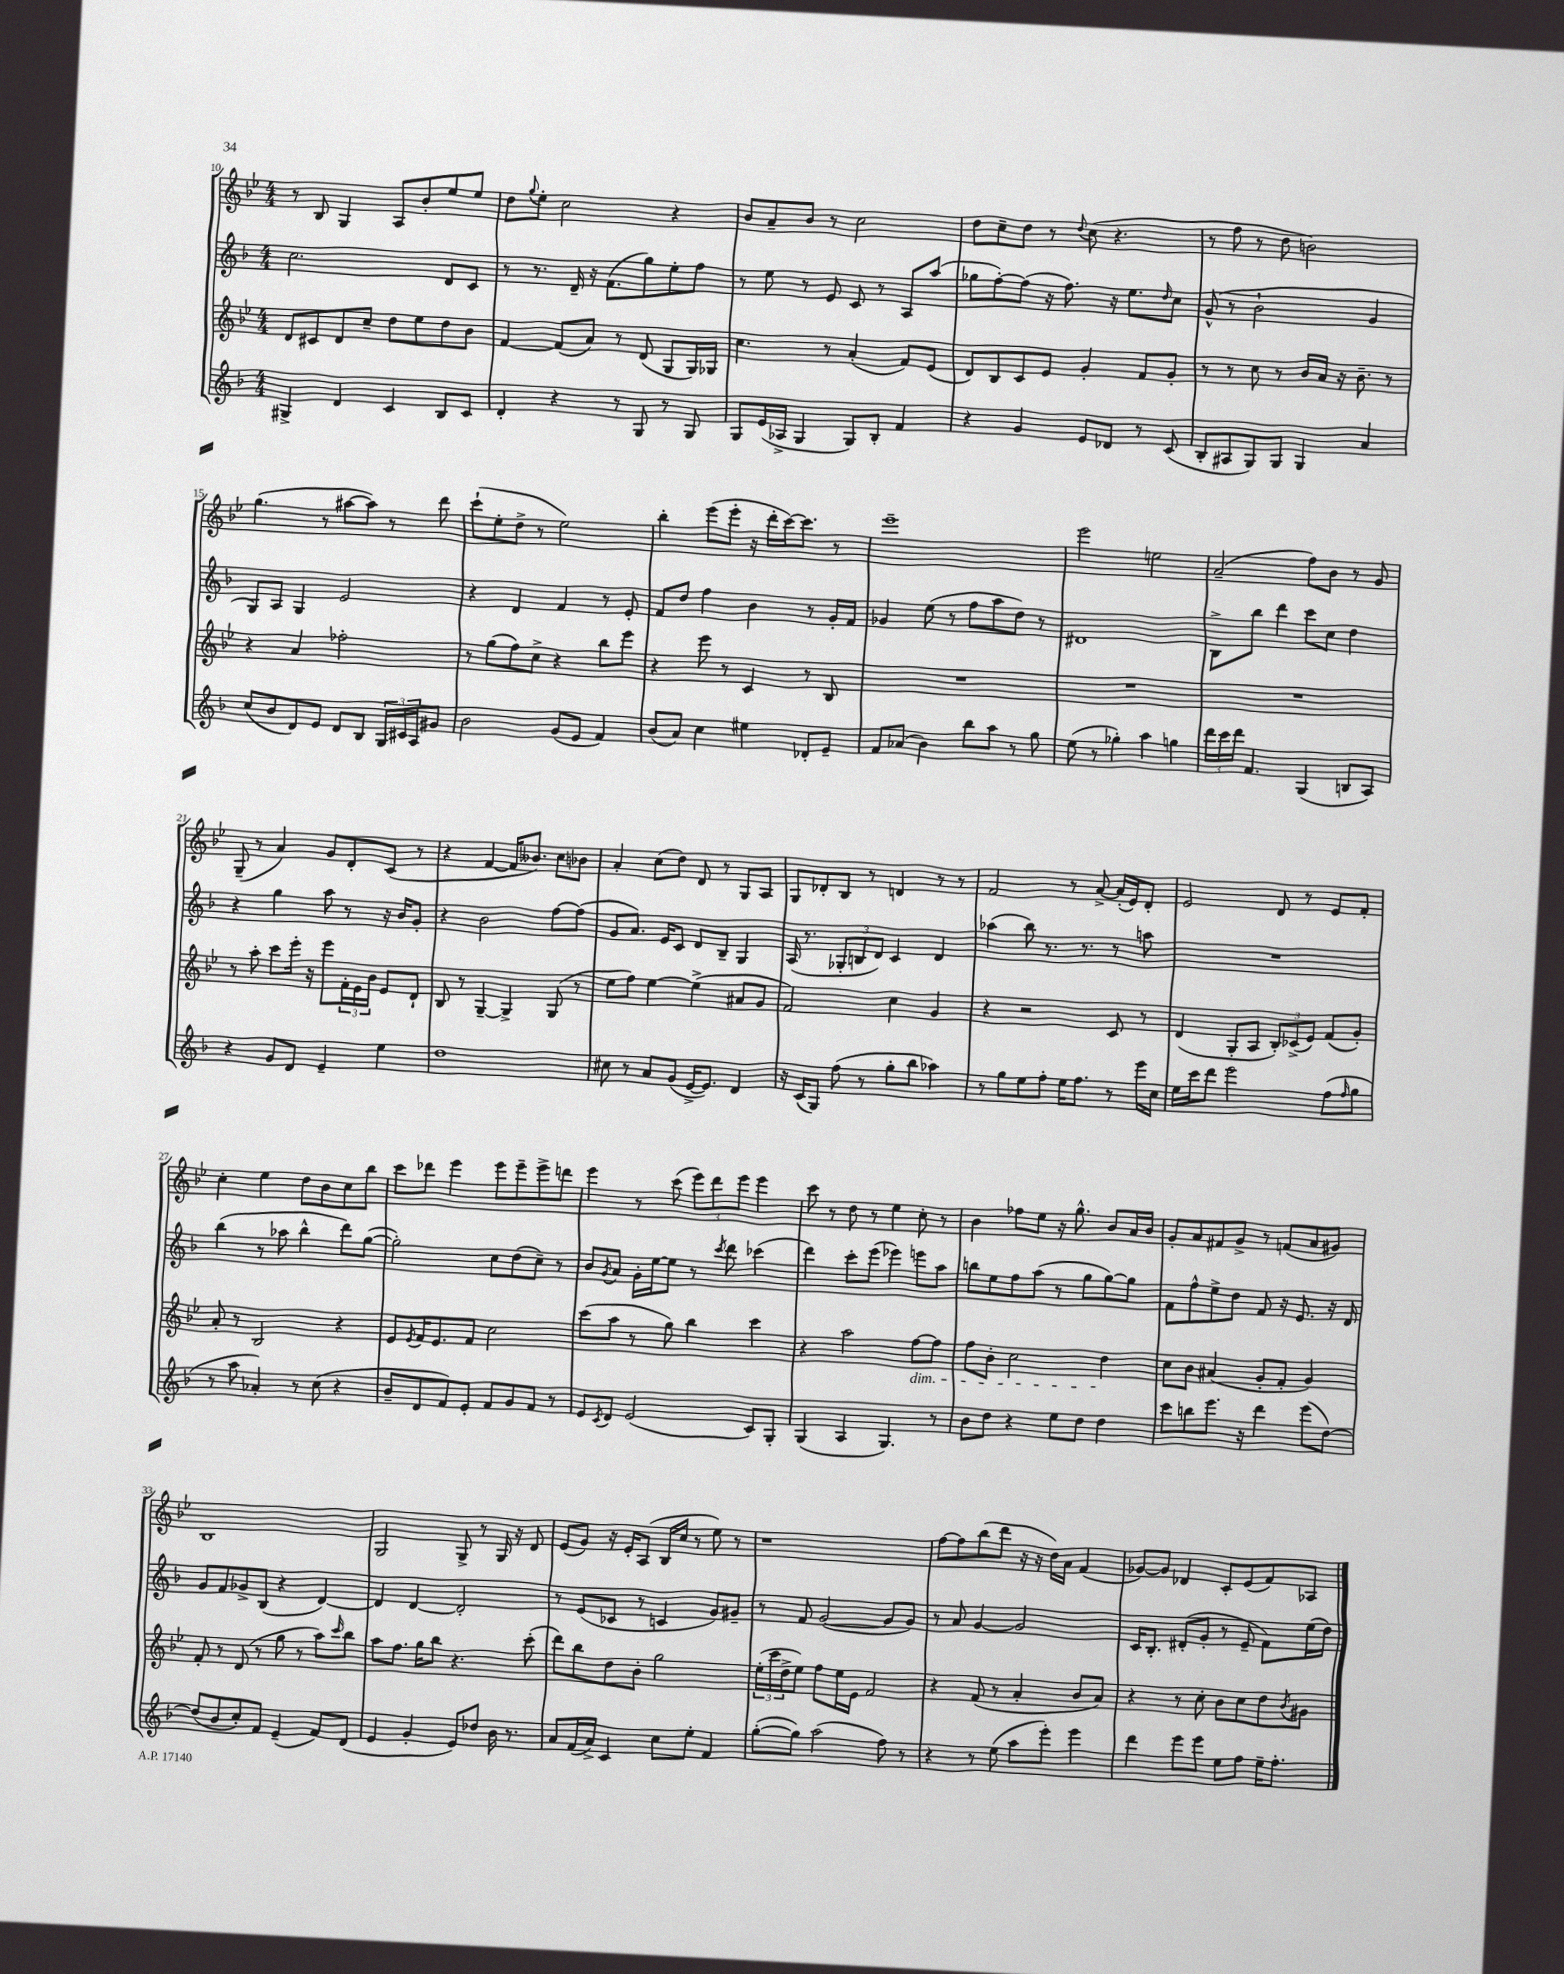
<<
\new StaffGroup <<
\new Staff = "s0" {
    \clef treble \key bes \major \numericTimeSignature \time 4/4
    r8 bes8 g4 a8 bes'8-. ees''8 ees''8 |
    d''8 \appoggiatura { g''8 } ees''8-. c''2 r4 |
    bes'8 a'8-- bes'8 r8 c''2 |
    d''8 c''8-- d''8 r8 \appoggiatura { d''8 } c''8( r4. |
    r8 f''8 r8 d''8 b'2) |
    g''4.( r8 ais''8~ ais''8) r8 d'''8 |
    c'''8-!( ees''8-. d''8-> r8 ees''2) |
    bes''4-. ees'''8( ees'''8-. r16 d'''16-. c'''16~) c'''8. r8 |
    ees'''1-- |
    ees'''2 e''2 |
    a'2--( f''8) bes'8 r8 g'8 |
    g8--( r8 a'4) g'8 d'8-. c'8( r8 |
    r4 f'4~ f'16 beses'8.) c''8 bes'8 |
    a'4-. c''8( d''8) d'8 r8 g8 a8 |
    g8 des'8-. bes8 r8 d'4 r8 r8 |
    f'2 r8 a'8~-> a'16-.( ees'16) d'8-. |
    ees'2 d'8 r8 ees'8 f'8-. |
    c''4-. ees''4 d''8 bes'8 c''8 bes''8 |
    c'''8 des'''8 ees'''4 ees'''8 ees'''8-- ees'''8-> d'''8 |
    ees'''4 r8 c'''8( \tuplet 3/2 { ees'''8) d'''8 ees'''8 } ees'''4 |
    c'''8 r8 d''8 r8 ees''4 c''8-. r8 |
    bes'4 fes''8 ees''8 r16 g''8.-^ bes'8 a'16 bes'16 |
    g'8-. a'8 fis'8 g'8-> r8 f'8( a'8 gis'8) |
    bes1 |
    g2 g8-> r8 g16 r16 d'8 |
    ees'8( g'8) r16 ees'16-. a8( bes16 c''16 r8 ees''8) r8 |
    r1 |
    f''8~ f''8 bes''8( d'''8 r16 r16 d''16) a'16 f'4( |
    ges'8~) ges'8 des'4 c'8-. ees'8( f'8) aes8 \bar "|." |
}
\new Staff = "s1" {
    \clef treble \key f \major \numericTimeSignature \time 4/4
    c''2. d'8 c'8 |
    r8 r8. d'16-- r16 f'8.( g''8) e''8-. f''8 |
    r8 e''8 r8 e'8 c'8 r8 a8 a''8( |
    ges''8 f''8~-.) f''8( r16 f''8.) r16 e''8. \grace { d''16 } c''8 |
    g'8-^( r8 bes'2-! g'4 |
    g8) a8 g4 e'2 |
    r4 d'4 f'4 r8 e'8-. |
    f'8 d''8 f''4 bes'4 r8 g'16-. f'16 |
    ges'4 e''8( r8 f''8 a''8 d''8) r8 |
    dis'1 |
    bes8-> bes''8 d'''4 c'''8 c''8 d''4 |
    r4 g''4 a''8 r8 r16 bes'16 g'8-. |
    r4 bes'2 f''8~ f''8( |
    g'8 a'8.) e'16 c'8 d'8 bes8-- g4 |
    a16( r8. \tuplet 3/2 { ges8-. b8 d'8) } c'4 d'4 |
    aes''4( bes''8) r8. r8. r8 a''8 |
    R1 |
    bes''4( r8 aes''8 bes''4-^ d'''8) g''8~( |
    g''2-.) c''8 d''8( c''8--) r8 |
    bes'8 \acciaccatura { g'8 } a'8 g'16-. e''16~ e''8 r8 \acciaccatura { c'''8 } d'''8 ces'''4( |
    d'''4) c'''8-. e'''8( ees'''4) e'''8 a''8 |
    b''8 e''8 f''8 a''8( r8 g''8 g''8~) g''8 |
    f'8 f''8-^ e''8-> d''8 f'8 r16 e'8. r16 d'16 |
    g'8 f'8 ges'8-> bes8( r4 d'4~) |
    d'4 d'4~ d'2-. |
    r8 e'8( ces'8 r8 c'4 g'8) gis'8-- |
    r8 f'8 g'2~( g'8 g'8) |
    r8 a'8 g'4~ g'2 |
    c'16 bes8.-. dis'8-.( g'8-. r8 e'8-- f'8) e''16( d''16) \bar "|." |
}
\new Staff = "s2" {
    \clef treble \key bes \major \numericTimeSignature \time 4/4
    d'8 cis'8 d'8 c''8-- d''8 ees''8 d''8 bes'8 |
    f'4~ f'8( a'8) r8 d'8( g8 g16) ges16 |
    c''4. r8 a'4-.( f'8) ees'8( |
    d'8) bes8 c'8 ees'8 g'4-. f'8 g'8-. |
    r8 r8 c''8 r8 bes'16 a'16 r16 bes'8.-- r8 |
    r4 a'4 fes''2-. |
    r8 g''8( f''8) c''8-> r4 bes''8 ees'''8 |
    r4 ees'''8 r8 c'4 r8 bes8 |
    R1 |
    R1 |
    R1 |
    r8 a''8-. c'''8 ees'''16-. r16 ees'''8 \tuplet 3/2 { f'16-. ees'16 bes'16 } ees'8 d'8-! |
    bes8 r8 g4~-- g4-> g8( r8 |
    ees''8 f''8) ees''4~ ees''4->( ais'8 g'8 |
    f'2) c''4 g'4 |
    r4 r2 c'8 r8 |
    d'4( g8-. a8 \tuplet 3/2 { bes8-.) ces'8->( ees'8) } f'8( g'8-.) |
    a'8-. r8 bes2 r4 |
    ees'8 \acciaccatura { ees'8 } f'16 ees'8. f'8 c''2 |
    c'''8( a''8 r8 g''8) bes''4 c'''4 |
    r4 a''2 f''8~\dim f''8 |
    f''8 bes'8-. c''2 d''4\! |
    c''8 bes'8 ais'4( g'8-. f'8-. g'4) |
    f'8-. r8 d'8( r8 g''8 r8 a''8) \grace { c'''16 } bes''8 |
    a''8 f''8. g''16 bes''8 r4. c'''8-.( |
    d'''8) bes''8 d''8 bes'8-. g''2 |
    \tuplet 3/2 { ees''16-.( c'''16 d''16-> } ees''8) f''8 ees''16 ees'16 f'2 |
    r4 f'8( r8 a'4-. bes'8 a'8) |
    r4 r8 c''8-. bes'8 c''8 d''8 \acciaccatura { bes'8 } gis'8 \bar "|." |
}
\new Staff = "s3" {
    \clef treble \key f \major \numericTimeSignature \time 4/4
    gis4-> d'4 c'4 bes8 c'8 |
    d'4-. r4 r8 g8 r8 g8 |
    g8 e'16( aes16-> g4 g8) bes8-. f'4 |
    r4 g'4 e'8 des'8 r8 c'8( |
    bes8-. ais8 g8) g8 g4 a'4 |
    c''8( bes'8 d'8) e'8 d'8 bes8 \tuplet 3/2 { g16 cis'16 a16 } gis'8 |
    bes'2 g'8( e'8 f'4) |
    bes'8( a'8) c''4 eis''4 des'8-. e'8-- |
    f'8 aes'8( bes'4) bes''8 a''8 r8 g''8 |
    e''8( r8 ges''4-.) a''4 g''4 |
    \tuplet 3/2 { d'''16 c'''16 d'''16 } f'4. g4( b8 a8) |
    r4 g'8 d'8 e'4-- e''4 |
    d''1 |
    cis''8 r8 a'8 g'8( e'16~-> e'8.) d'4 |
    r16 c'16( g8) f''8( r8 g''8-. bes''8 aes''4) |
    r8 g''8 e''8 f''8-. e''16 f''8. r8 e'''16 c''16 |
    e''16 c'''16 d'''8 e'''2 f''8( \grace { f''16 } g''8 |
    r8 a''8 aes'4-.) r8 c''8( r4 |
    bes'8-- d'8 f'8) e'8-. f'8 g'8 f'8 r8 |
    e'8 \acciaccatura { c'8 } d'8 e'2( c'8) g8-. |
    g4( a4 g4.) r8 |
    bes'8 d''8 r4 e''8 d''8 d''4 |
    c'''8 b''8 e'''8. r16 d'''4 e'''8( d''8~) |
    d''8( bes'8 c''8-.) f'8 e'4--( f'8) d'8( |
    e'4 g'4-. e'8) des''8 bes'16 r8. |
    a'8 f'16( a'16->) c'4 c''8 e''8-. f'4 |
    g''8~-.( g''8) a''2( f''8) r8 |
    r4 r8 e''8( a''8 e'''8-.) e'''4 |
    d'''4 e'''8 e'''8 e''8 f''8 e''16-- f''8.-. \bar "|." |
}
>>
>>
\layout { \context { \Score currentBarNumber = #10 } }
